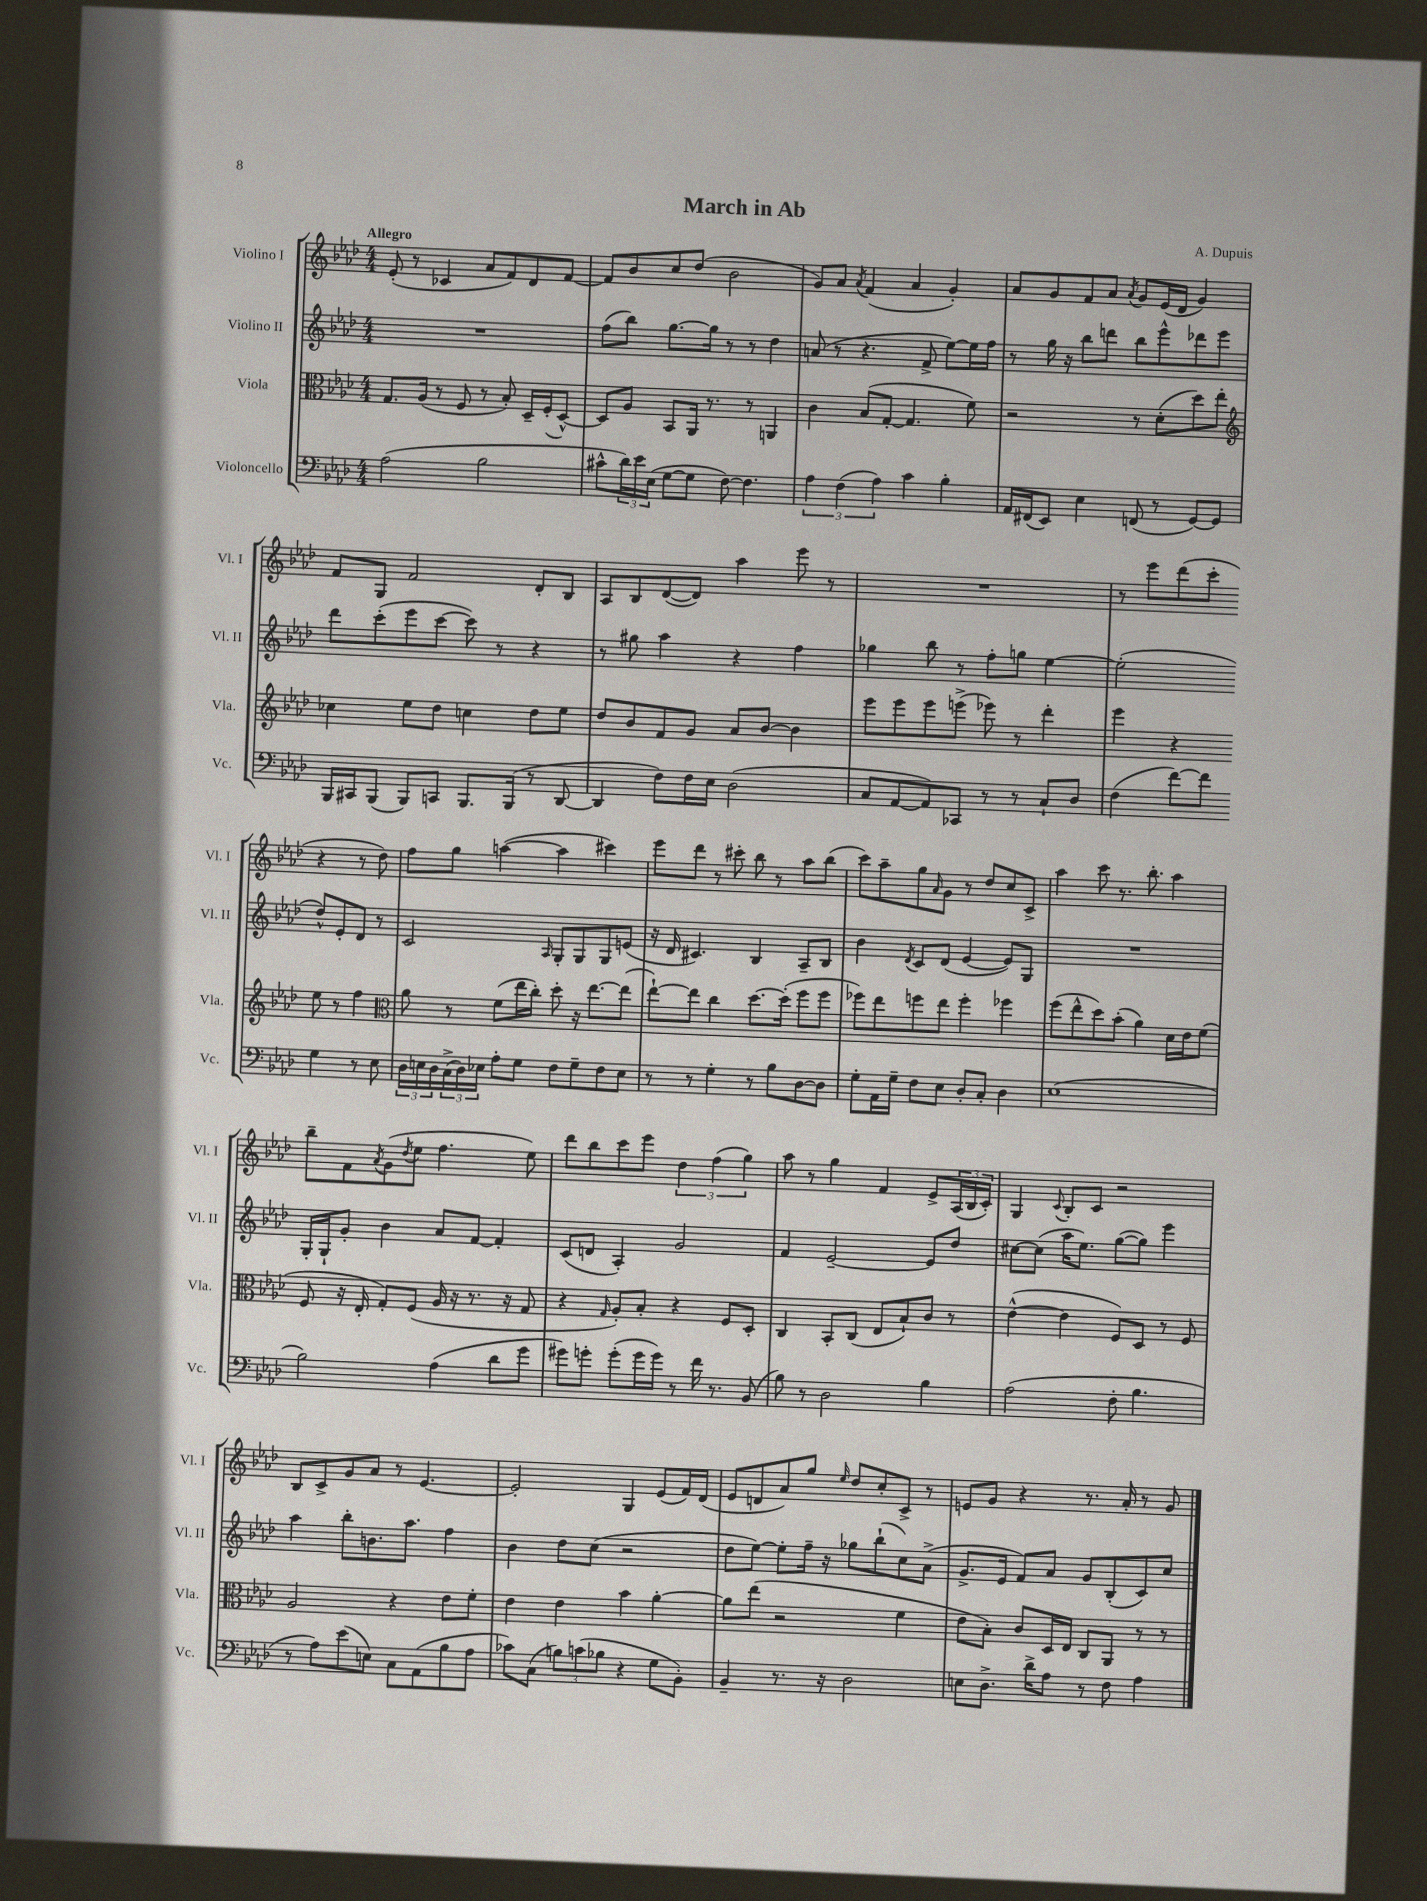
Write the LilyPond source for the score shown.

\header { title = "March in Ab" composer = "A. Dupuis" }
<<
\new StaffGroup <<
\new Staff = "s0" \with { instrumentName = "Violino I" shortInstrumentName = "Vl. I" } {
    \clef treble \key aes \major \numericTimeSignature \time 4/4 \tempo "Allegro"
    ees'8-.( r8 ces'4 aes'8 f'8) des'8 f'8~ |
    f'8 bes'8 c''8 des''8( bes'2 |
    g'8) aes'8 \acciaccatura { aes'8 } f'4( aes'4 g'4-.) |
    aes'8 g'8 f'8 aes'8 \acciaccatura { aes'8 } g'8 ees'16( des'16 g'4) |
    f'8 g8 f'2 des'8-. bes8 |
    aes8 bes8 des'8~( des'8) aes''4 ees'''8 r8 |
    R1 |
    r8 ees'''8 des'''8( c'''8-. r4 r8 des''8) |
    f''8 g''8 a''4~( a''4 cis'''4) |
    ees'''8 des'''8 r8 cis'''8-. bes''8 r8 aes''8 bes''8( |
    c'''8) aes''8-- g''8 \grace { aes'16 } g'8 r8 des''8 c''8 c'8-> |
    aes''4 c'''8 r8. bes''8.-. aes''4 |
    bes''8-- f'8 \acciaccatura { aes'8 } g'8( \acciaccatura { des''8 } ees''8 f''4. ees''8) |
    des'''8 bes''8 c'''8 ees'''8 \tuplet 3/2 { des''4 f''4( g''4) } |
    aes''8 r8 g''4 f'4 ees'8-> \tuplet 3/2 { aes16( bes16 c'16-.) } |
    g4 \appoggiatura { c'8 } bes8-. c'8 r2 |
    bes8 c'8-> g'8 aes'8 r8 ees'4.~ |
    ees'2-. g4 ees'8( f'16) des'16( |
    ees'8 d'8 aes'8) g''8 \grace { ees''16 } des''8 c''8-. c'8-> r8 |
    e'8 g'8 r4 r8. aes'16-. r8 g'8 \bar "|." |
}
\new Staff = "s1" \with { instrumentName = "Violino II" shortInstrumentName = "Vl. II" } {
    \clef treble \key aes \major \numericTimeSignature \time 4/4
    R1 |
    f''8( bes''8) g''8.~ g''16 r8 r8 des''4 |
    a'8( r8 r4. f'8-> ees''8~) ees''16 f''16 |
    r8 g''16 r16 bes''8 d'''8 bes''8 ees'''8-^ des'''8 ees'''8 |
    des'''8 c'''8-.( ees'''8 c'''8~ c'''8) r8 r4 |
    r8 gis''8 aes''4 r4 f''4 |
    ges''4 bes''8 r8 f''8-. g''8 ees''4~ |
    ees''2-.( des''8-^) ees'8-. des'8 r8 |
    c'2 \grace { aes16 } g8-. g8 g8 e'8( |
    r16 des'16 cis'4.) bes4 aes8-- bes8 |
    bes'4 \acciaccatura { des'8 } c'8 des'8( ees'4~ ees'8) g8 |
    R1 |
    g16-. g16-! g'8-. bes'4 aes'8 f'8~ f'4-. |
    c'8( d'8 aes4-.) g'2 |
    f'4 ees'2~-- ees'8 des''8 |
    cis''8~ cis''8( aes''16 ees''8.) g''8~( g''8) ees'''4 |
    aes''4 bes''8-. b'8. aes''8. f''4 |
    bes'4 des''8 c''8( r2 |
    des''8 ees''8~) ees''8-. f''16-- r16 ges''8 bes''8-!( c''8) aes'8->( |
    g'8.-> ees'16 f'8) aes'8 g'8 bes8-.( c'8) c''8 \bar "|." |
}
\new Staff = "s2" \with { instrumentName = "Viola" shortInstrumentName = "Vla." } {
    \clef alto \key aes \major \numericTimeSignature \time 4/4
    g8. aes16( r8 f8 r8 bes8-.) des16-- f16-.( des8~-^) |
    des8 aes8 bes,8 aes,16 r8. r8 a,4 |
    c'4 bes8( g8~-. g4. f'8) |
    r2 r8 des'8-.( des''8) ees''8-. |
    \clef treble ces''4 ees''8 des''8 c''4 des''8 ees''8 |
    des''8 bes'8 f'8 g'8 aes'8 bes'8~ bes'4 |
    ees'''8 ees'''8 ees'''8 e'''8->( ees'''8) r8 des'''4-. |
    ees'''4 r4 ees''8 r8 f''4 |
    \clef alto aes'8 r8 f'8( ees''16 c''16-.) des''8-. r16 ees''8.~ ees''8( |
    ees''8~-!) ees''8 c''4 des''8.~ des''16-.( f''8 f''8 |
    fes''8) ees''8 f''8 ees''8 f''4-. fes''4 |
    f''8( ees''8-^ des''8) bes'8-.( aes'4) des'16 ees'16 f'8( |
    f8 r16 ees16-. g8-.) f8( aes16 r16 r8. r16 g8 |
    r4 \grace { g16 } aes8-.) bes8-. r4 f8 des8-. |
    c4 bes,8-. c8( ees8 bes8-!) c'8 r8 |
    ees'4~-^( ees'4 f8) des8 r8 f8 |
    aes2 r4 ees'8 f'8-. |
    ees'4 ees'4 bes'4 aes'4~-. |
    aes'8 ees''8( r2 f'4 |
    ees'8 bes8-.) c'8 des16 ees16 c8 aes,8 r8 r8 \bar "|." |
}
\new Staff = "s3" \with { instrumentName = "Violoncello" shortInstrumentName = "Vc." } {
    \clef bass \key aes \major \numericTimeSignature \time 4/4
    aes2( bes2 |
    cis'8-^ \tuplet 3/2 { des'16) ees'16 ees16( } g8~ g8 f8~) f4. |
    \tuplet 3/2 { aes4 f4( aes4) } c'4 bes4-. |
    aes,16 fis,16( ees,8) ees4 f,8( r8 g,8~) g,8 |
    bes,,16 cis,16 bes,,8( bes,,8) c,8 bes,,8. bes,,16( r8 des,8~ |
    des,4 f8) f16 ees16 des2( |
    c8 aes,8~ aes,8) ces,8 r8 r8 c8-! des8 |
    f4( f'8~) f'8 g4 r8 ees8 |
    \tuplet 3/2 { des16 e16 des16 } \tuplet 3/2 { c16->( des16) ees16 } aes8-. g8 f8 g8-- f8 ees8 |
    r8 r8 g4-. r8 bes8 des8~ des8 |
    g8-. aes,16 g16-- f8 ees8 des8-. c8-. des4 |
    ees1( |
    bes2) aes4( des'8 g'8 |
    gis'8) g'8-. g'8-.( g'16 g'16) r8 f'16 r8. bes,8( |
    bes8) r8 des2 bes4 |
    aes2( f8-. bes4. |
    r8 aes8) ees'8( e8) c8 aes,8( bes8 aes8 |
    ces'8) c8( \tuplet 3/2 { b8) c'8( bes8 } r4 g8 bes,8-.) |
    bes,4-- r8. r16 des2 |
    e8 des8.-> des'16-> aes8 r8 f8 aes4 \bar "|." |
}
>>
>>
\layout { \context { \Score \remove "Bar_number_engraver" } }
